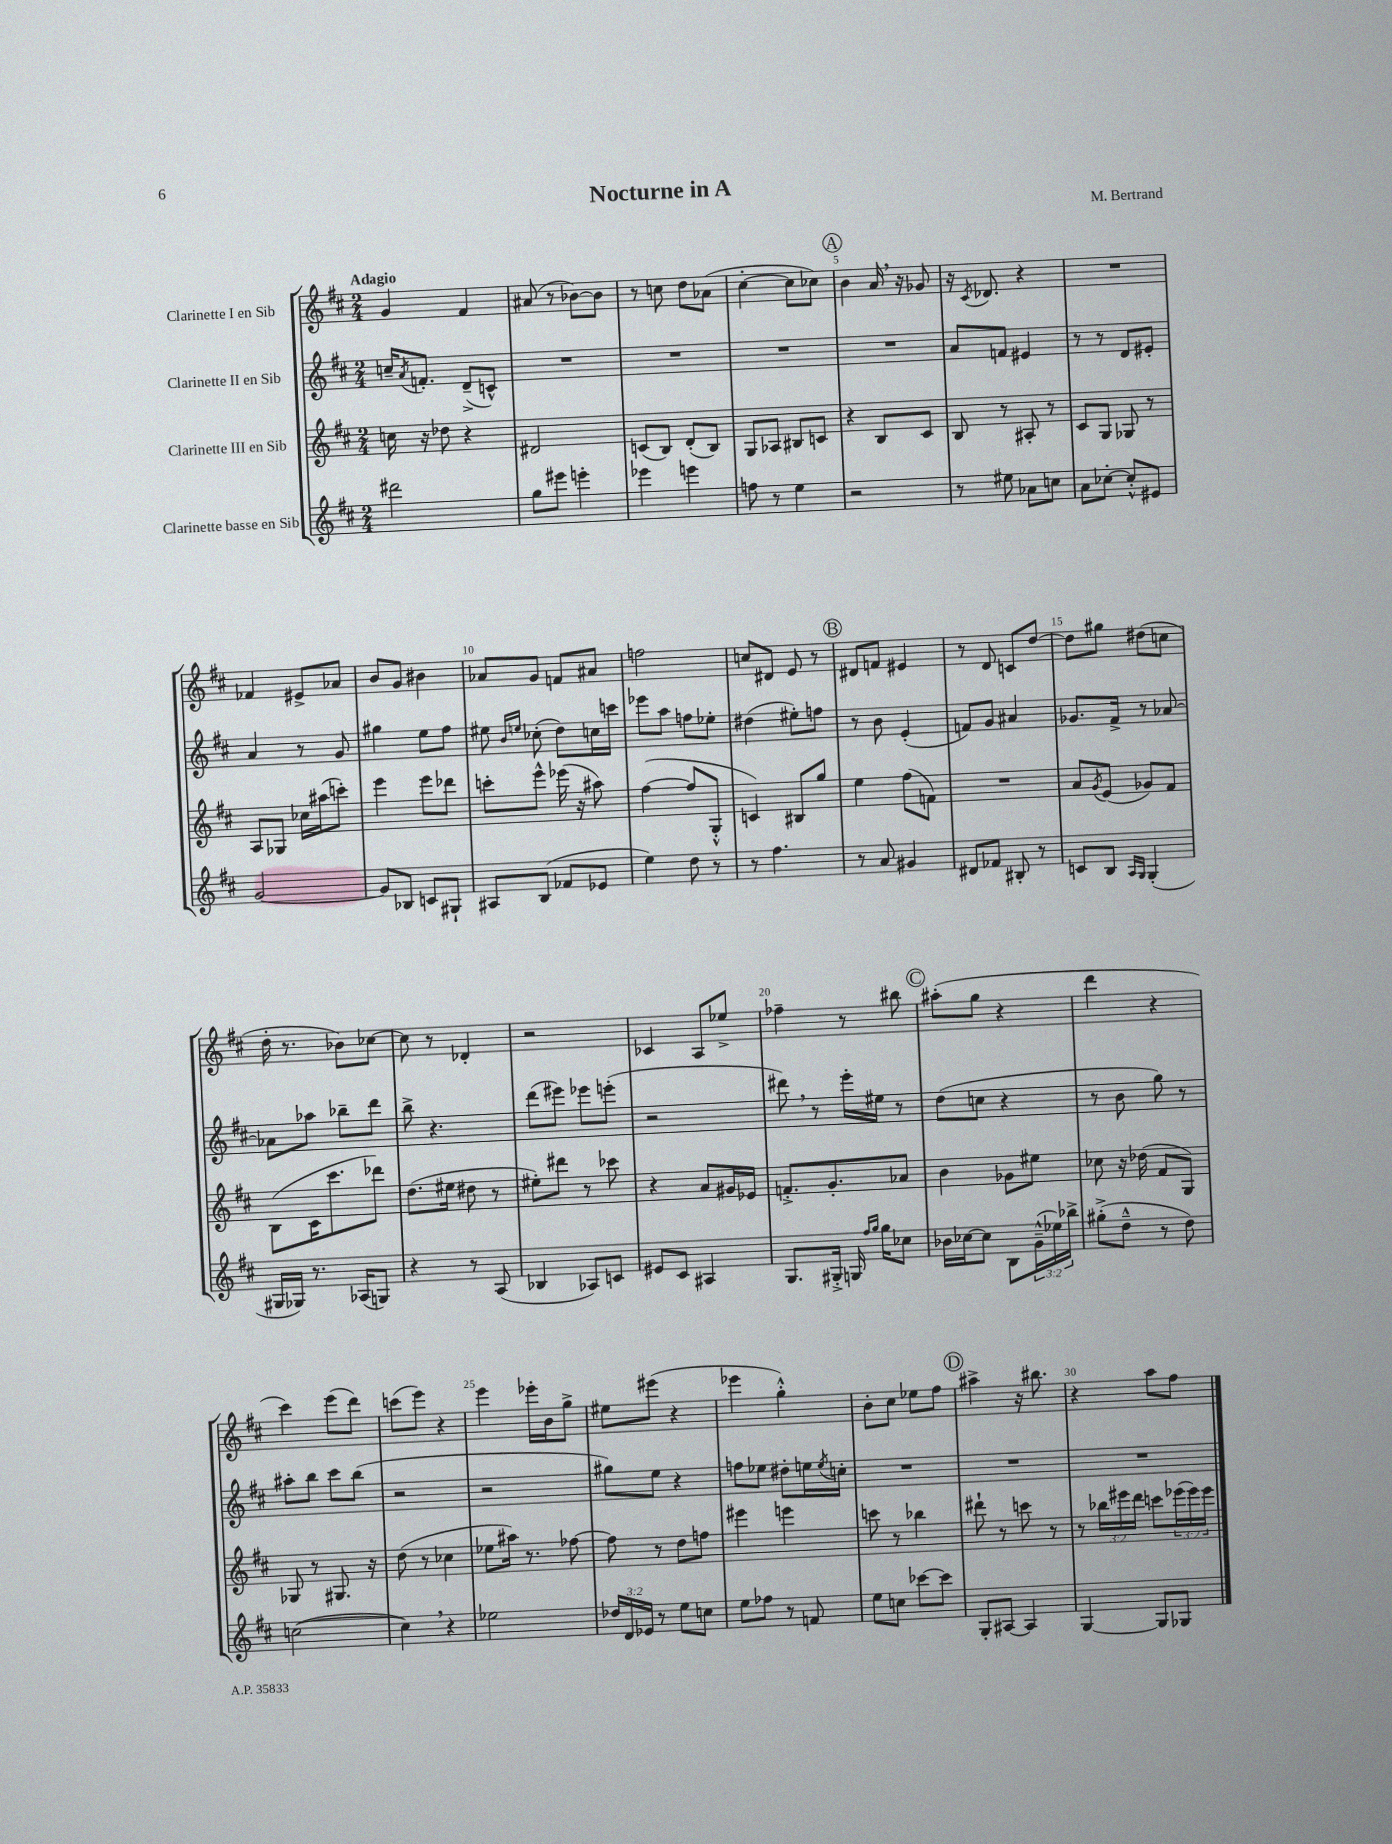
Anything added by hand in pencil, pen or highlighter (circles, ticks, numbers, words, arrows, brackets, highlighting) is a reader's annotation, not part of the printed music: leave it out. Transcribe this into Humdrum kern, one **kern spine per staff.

**kern	**kern	**kern	**kern
*staff4	*staff3	*staff2	*staff1
*clefG2	*clefG2	*clefG2	*clefG2
*k[f#c#]	*k[f#c#]	*k[f#c#]	*k[f#c#]
*M2/4	*M2/4	*M2/4	*M2/4
2ddd#	16cc	16cc~	4g
.	.	8qa	.
.	16r	8.f'	.
.	8dd-	.	.
.	4r	(8d~^	4f#
.	.	8c^^)	.
=	=	=	=
8gg	2d#	2r	(8a#
8eee#	.	.	8r
4eee'	.	.	[8b-)
.	.	.	8b-]
=	=	=	=
4eee-	(8c	2r	8r
.	8B)	.	8cc
4eee	(8d'	.	8dd
.	8B)	.	(8a-
=	=	=	=
8ff	8G	2r	[4cc#'
8r	8A-	.	.
4ee	8B#	.	8cc#]
.	8c	.	8cc-)
=	=	=	=
2r	4r	2r	4b
.	8B	.	16a
.	.	.	16r
.	8c#	.	8g-
=	=	=	=
8r	8B	8a	16r
.	.	.	8qc#
.	.	.	8.d-
8ee#	8r	8f	.
8a-	8A#'	4e#	4r
8cc	8r	.	.
=	=	=	=
8a	8c#	8r	2r
[8cc-'	8G	8r	.
8cc-'^^]	8G-	8d	.
8e#	8r	8e#'	.
=	=	=	=
[2g	8A	4a	4f-
.	8G-	.	.
.	16cc-	8r	8e#^
.	(16aa#	.	.
.	8ccc')	8g	8a-
=	=	=	=
8g]	4eee	4gg#	8b
8B-	.	.	8g
8c	8eee	8ee	4b#
8G#`	8ddd-	8ff#	.
=	=	=	=
8A#	8ccc'	8ee#	8a-
.	.	16qqb	.
.	.	16qqee	.
(8B	8eee^^	(8cc-'	8g
8f-	(16eee-	8dd)	8f
.	16r	.	.
8e-	8aa#)	16cc	8a#
.	.	16ccc	.
=	=	=	=
4ee)	([4ff#	8eee-	2ff
.	.	8aa	.
8dd	8ff#]	8ff	.
8r	8G'^^	8ee-'	.
=	=	=	=
8r	4c)	(4dd#	8cc
4.ff#	.	.	8d#
.	8B#	8ee#')	8e
.	8gg	8ff	8r
=	=	=	=
8r	4ee	8r	8d#
8a	.	8b	8f
4g#	(8ff#	(4e'	4e#
.	8f)	.	.
=	=	=	=
8d#	2r	8f)	8r
8f-	.	8g	8d
8B#'	.	4a#	8c
8r	.	.	[8dd
=	=	=	=
8c	8a	8.g-	8dd]
.	8qg	.	.
8B	(8e	.	8gg#
.	.	16f#^	.
16qqA	.	.	.
16qqG	.	.	.
(4G'	8g-)	8r	(8dd#
.	8f#	[8a-	8cc
=	=	=	=
16G#	(8B	8a-]	16dd'
16G-)	.	.	8.r
8.r	16c#	8aa-	.
.	8.ccc#	.	.
.	.	8bb-~	8b-)
(16A-	.	.	.
8G)	8ddd-)	8ddd	[8cc-
=	=	=	=
4r	(8.dd	8bb^	8cc-]
.	.	4.r	8r
.	16ee#	.	.
8r	8dd#	.	4d-'
(8A	8r	.	.
=	=	=	=
4B-	8ee#')	(8ddd	2r
.	8ddd#	8eee#)	.
8A-)	8r	8eee-	.
8c	8ccc-	(8eee'	.
=	=	=	=
8e#	4r	2r	4c-
8c#	.	.	.
4A#	8a	.	8A
.	16g#	.	8ee-^
.	16e-	.	.
=	=	=	=
8.G	8.f'^	8ddd#)	4ff-~
.	.	8r	.
16G#'^	8.g'	.	.
16G	.	16eee'	8r
16qqff#	.	.	.
16qqgg	.	.	.
16gg	.	16ee#	.
8cc-	8a-	8r	8bb#
=	=	=	=
16b-	4b	(8dd	(8aa#'
[16cc-	.	.	.
8cc-]	.	8cc	8gg
8B	8g-	4r	4r
(24g~^^	8ee#	.	.
24ee-)	.	.	.
24bb-^	.	.	.
=	=	=	=
(8gg#'^	8cc-	8r	4ddd
8dd~^^	16r	8b	.
.	(16dd-	.	.
8r	8f#	8gg)	4r
8dd)	8G)	8r	.
=	=	=	=
([2cc	8G-	8aa#'	4ccc#)
.	8r	8bb	.
.	8.G#	8ccc#	(8eee
.	.	(8bb	8ddd)
.	16r	.	.
=	=	=	=
4cc])	(8dd	2r	(8ccc
.	8r	.	8eee)
4r	4cc-	.	4r
=	=	=	=
2ee-	8ee-	2r	4eee
.	16aa#)	.	.
.	8.r	.	.
.	.	.	16eee-'
.	.	.	16b
.	[8ff-	.	8gg^
=	=	=	=
24dd-	8ff-]	8gg#)	8ee#
24d	.	.	.
24e-	.	.	.
8r	8r	8ee	(8eee#
8ee	8dd	4r	4r
8cc	8ff	.	.
=	=	=	=
8ee	4eee#	8ff	4eee-
8ff-	.	8ee-	.
8r	4eee	8dd#'	4gg'^^)
8f	.	16ee	.
.	.	8qee	.
.	.	16cc'	.
=	=	=	=
8ee	8ccc	2r	8b'
8cc	8r	.	8cc#
[8ccc-	4bb-	.	8ee-
8ccc-]	.	.	8ff#
=	=	=	=
8G'	8ddd#`	2r	4aa#^
[8A#	8r	.	.
4A#]	8ccc	.	16r
.	.	.	8.bb#
.	8r	.	.
=	=	=	=
[4G	8r	2r	4r
.	24bb-	.	.
.	24eee#	.	.
.	24ddd	.	.
8G]	8ccc	.	8aa
8G-	(24eee-	.	8ff#
.	24eee-)	.	.
.	24eee-	.	.
==	==	==	==
*-	*-	*-	*-
